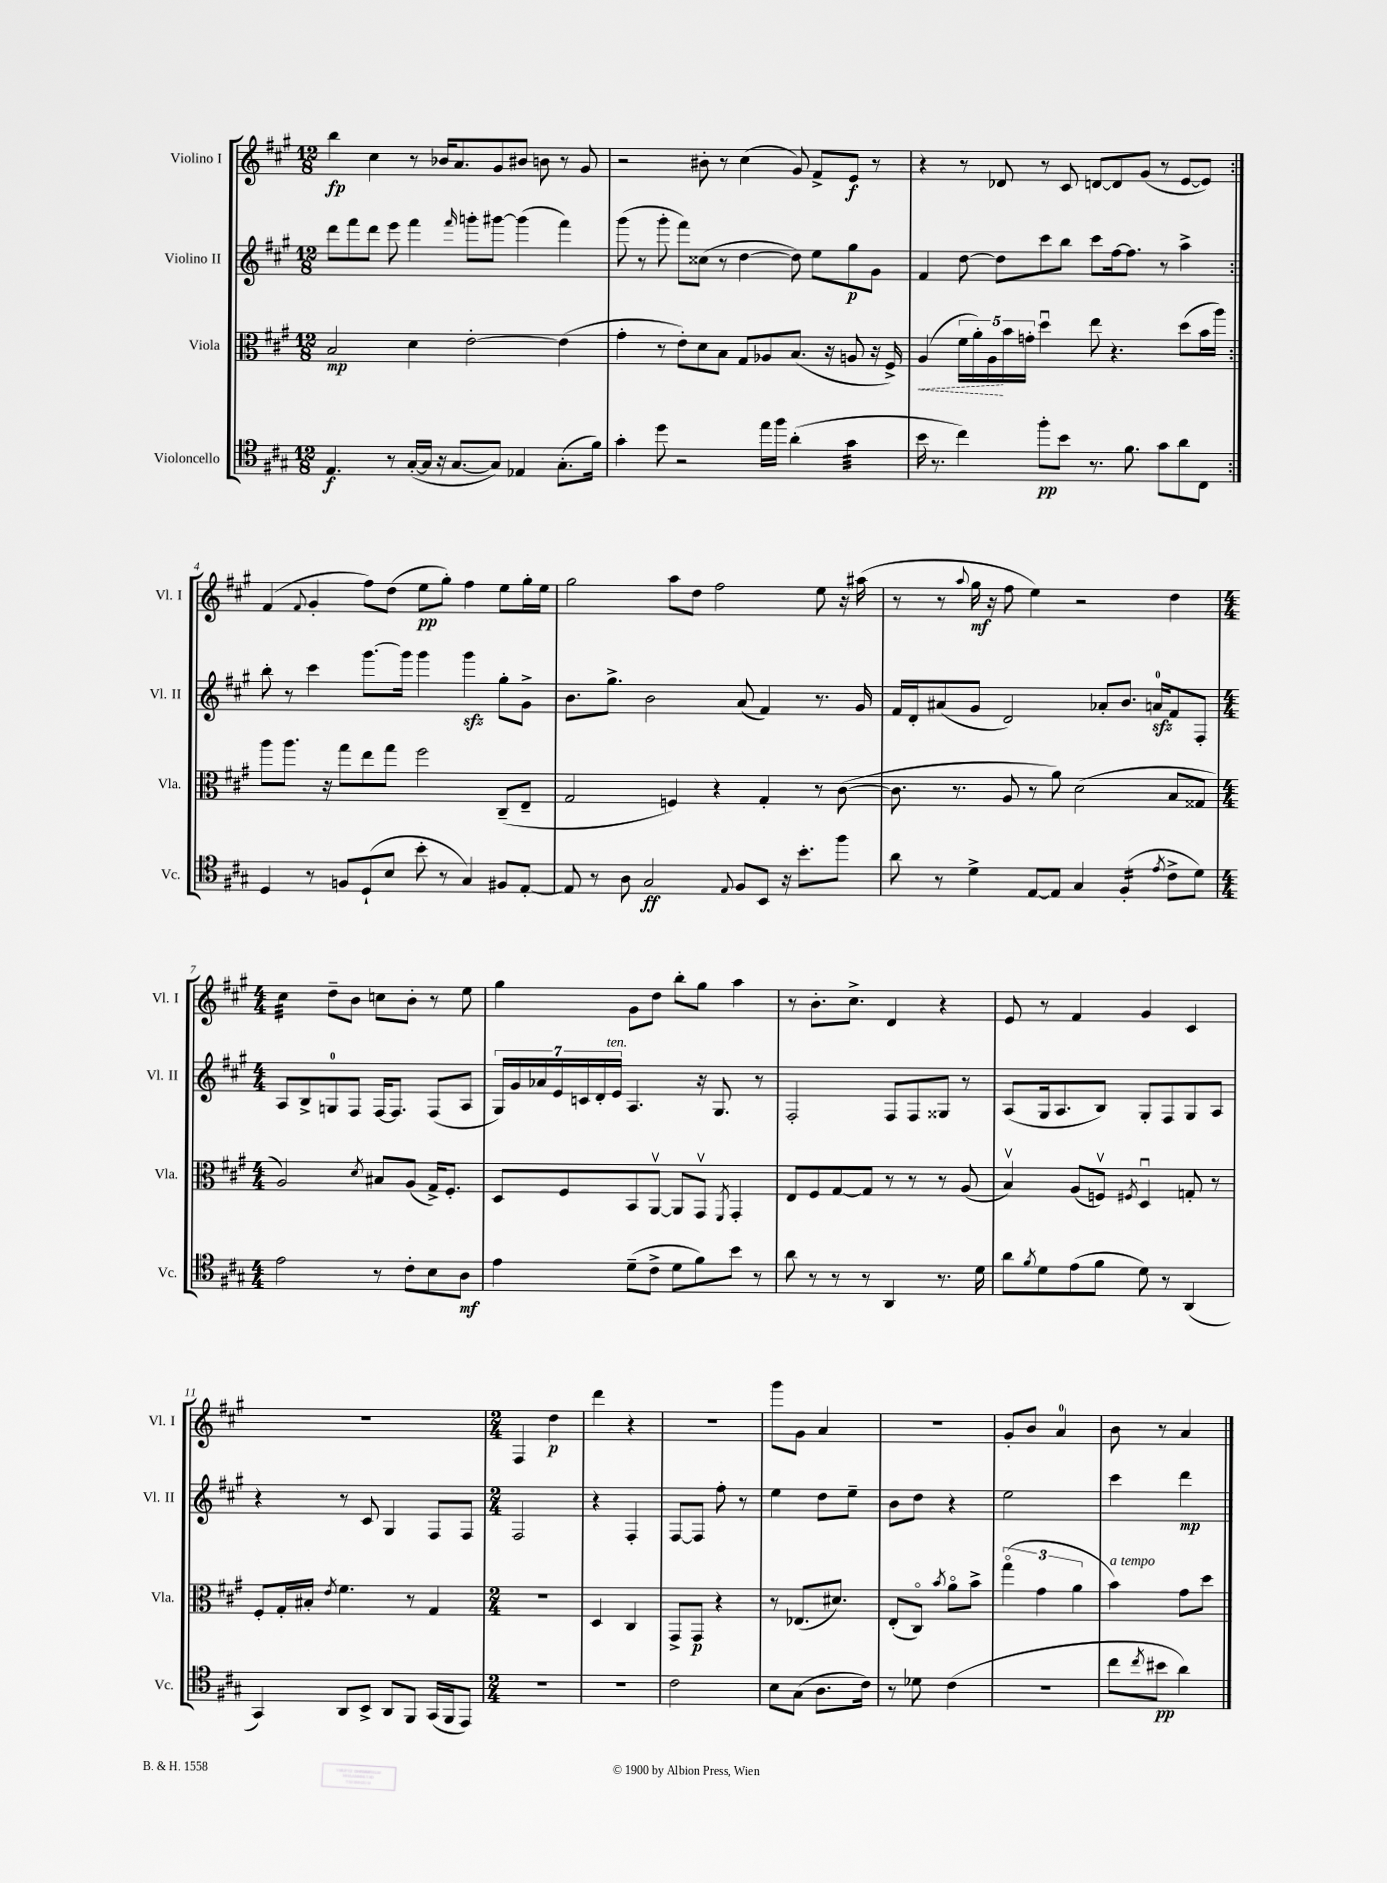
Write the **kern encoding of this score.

**kern	**kern	**kern	**kern
*staff4	*staff3	*staff2	*staff1
*clefC4	*clefC3	*clefG2	*clefG2
*k[f#c#g#]	*k[f#c#g#]	*k[f#c#g#]	*k[f#c#g#]
*M12/8	*M12/8	*M12/8	*M12/8
4.E	2B	8ddd	4bb
.	.	8fff#	.
.	.	8ddd	4cc#
8r	.	8eee	.
([16G#'	4d	4fff#	8r
16G#]	.	.	.
16r	.	.	16b-
[8.G#	.	.	8.a
.	.	16qqfff#	.
.	[2e'	8ggg'	.
8G#])	.	[8ggg#	8g#
4E-	.	(4ggg#]	8b#
.	.	.	8b
(8.G#'	(4e]	4fff#)	8r
.	.	.	8g#
16f#)	.	.	.
=	=	=	=
4g#'	4g#'	(8ggg#	2r
.	.	8r	.
8dd	8r	8ggg#'	.
2r	8e')	8fff#)	.
.	8d	(8cc##	8b#'
.	8B	8r	8r
.	8G#	[4dd	(4cc#
16ee	8A-	.	.
16ff#	.	.	.
(4a'	(8.B	8dd])	8g#)
.	.	8ee	8f#^
.	16r	.	.
4g#	8A	8gg#	8e
.	16r	8g#	8r
.	16F#^)	.	.
=	=	=	=
16b	(4A	4f#	4r
8.r	.	.	.
4cc#)	20f#	[8dd	8r
.	20a')	.	.
.	20A	.	.
.	.	8dd]	8d-
.	20b	.	.
.	20g'	.	.
8ff#'	4ddu	8ccc#	8r
8b	.	8bb	8c#
8.r	8ee	8ccc#	[8d
.	4.r	[16ff#	8d]
8.f#	.	8.ff#]	.
.	.	.	(8g#
8g#	.	8r	8r
8a	(8dd	4aa^	[8e
8C#	16b	.	8e])
.	16aa)	.	.
=:|!	=:|!	=:|!	=:|!
4D	8aa	8bb'	(4f#
.	8.aa	8r	.
.	.	.	8qqf#
8r	.	4ccc#	4g#'
.	16r	.	.
8F	8gg#	.	.
(8D`	8ee	[8.ggg#	8ff#)
8B	8gg#	.	(8dd
.	.	16ggg#]	.
8b'	2ff#	4ggg#	8ee
8r	.	.	8gg#')
4G#)	.	4ggg#	4ff#
8F#	(8C#~	8gg#'	8ee
[8E'	8E~	8g#^	16gg#'
.	.	.	16ee
=	=	=	=
8E]	2G#	8.b	2gg#
8r	.	.	.
.	.	8.gg#^	.
8A	.	.	.
2G#	.	2b	.
.	4F)	.	8aa
.	.	.	8dd
.	4r	.	2ff#
8qqE	.	.	.
8F#	.	(8a	.
8BB	4G#'	4f#)	.
16r	.	.	.
8.b'	.	.	.
.	8r	8.r	8ee
8ff#	([8c#	.	16r
.	.	16g#	(16aa#
=	=	=	=
8a	8.c#]	16f#	8r
.	.	16d'	.
8r	.	(8a#	8r
.	8.r	.	.
.	.	.	8qqaa
4d^	.	8g#	16gg#
.	.	.	16r
.	8A	2d)	8ff#
[8E	8r	.	4ee)
8E]	8a)	.	.
4G#	(2d	.	2r
.	.	8a-'	.
(4F#'	.	8.b	.
.	.	16a	.
8qe	.	.	.
8c#^	8B	8f#	4dd
8d)	8G##	8F#'	.
=	=	=	=
*M4/4	*M4/4	*M4/4	*M4/4
2e	2A)	8A	4cc#
.	.	8B^	.
.	.	8G	8dd~
.	.	8F#	8b
.	8qd	.	.
8r	8B#	[16F#	8cc
.	.	8.F#]	.
8c#'	(8A	.	8b'
8B	16G#^)	(8F#	8r
.	8.F#'	.	.
8A	.	8A	8ee
=	=	=	=
4e	8D	28G#)	4gg#
.	.	28g#	.
.	.	28a-	.
.	.	28e	.
.	8F#	.	.
.	.	28c	.
.	.	28d'	.
.	.	28e	.
(8d~	8BB	4.A	8g#
8c#^	[8AAv	.	8dd
8d	8AA]	.	8bb'
8f#)	8GG#v	16r	8gg#
.	.	8.G#	.
.	8qFF#	.	.
8b	4GG#'	.	4aa
8r	.	8r	.
=	=	=	=
8a	8E	2F#'	8r
8r	8F#	.	8.b'
8r	[8G#	.	.
.	.	.	8.cc#^
8r	8G#]	.	.
4AA	8r	8F#	4d
.	8r	8F#	.
8.r	8r	8G##	4r
.	(8A	8r	.
16d	.	.	.
=	=	=	=
8a	4Bv)	(8A	8e
8qf#	.	.	.
8d	.	16G#	8r
.	.	8.A	.
(8e	(8A	.	4f#
8f#	8Fv)	8B)	.
.	8qF#	.	.
8d)	4Du	8G#'	4g#
8r	.	8F#	.
(4AA	8G'	8G#	4c#
.	8r	8A	.
=	=	=	=
4GG#)	8F#'	4r	1r
.	16G#'	.	.
.	16B#'	.	.
.	8qe	.	.
8AA	4.f#	8r	.
8BB^	.	8c#	.
8AA	.	4G#	.
8FF#	8r	.	.
(16GG#	4G#	8F#	.
16FF#	.	.	.
8EE)	.	8F#	.
=	=	=	=
*M2/4	*M2/4	*M2/4	*M2/4
2r	2r	2F#	4F#
.	.	.	4dd
=	=	=	=
2r	4D	4r	4ddd
.	4C#	4F#'	4r
=	=	=	=
2c#	8GG#^	[8F#	2r
.	8GG#	8F#]	.
.	4r	8ff#'	.
.	.	8r	.
=	=	=	=
8B	8r	4ee	8ggg#
(8G#	(8.E-	.	8g#
8.A	.	8dd	4a
.	8.d#)	.	.
.	.	8ee~	.
16c#)	.	.	.
=	=	=	=
8r	(8E'	8b	2r
8d-	8C#o)	8dd	.
.	8qb	.	.
(4c#	8ao	4r	.
.	8b^	.	.
=	=	=	=
2r	(6gg#o	2ee	8g#'
.	.	.	8b
.	6g#	.	.
.	.	.	4a
.	6a	.	.
=	=	=	=
8cc#	4b)	4ccc#	8b
8qcc#	.	.	.
8b#	.	.	8r
4a)	8g#	4ddd	4a
.	8dd	.	.
==	==	==	==
*-	*-	*-	*-
